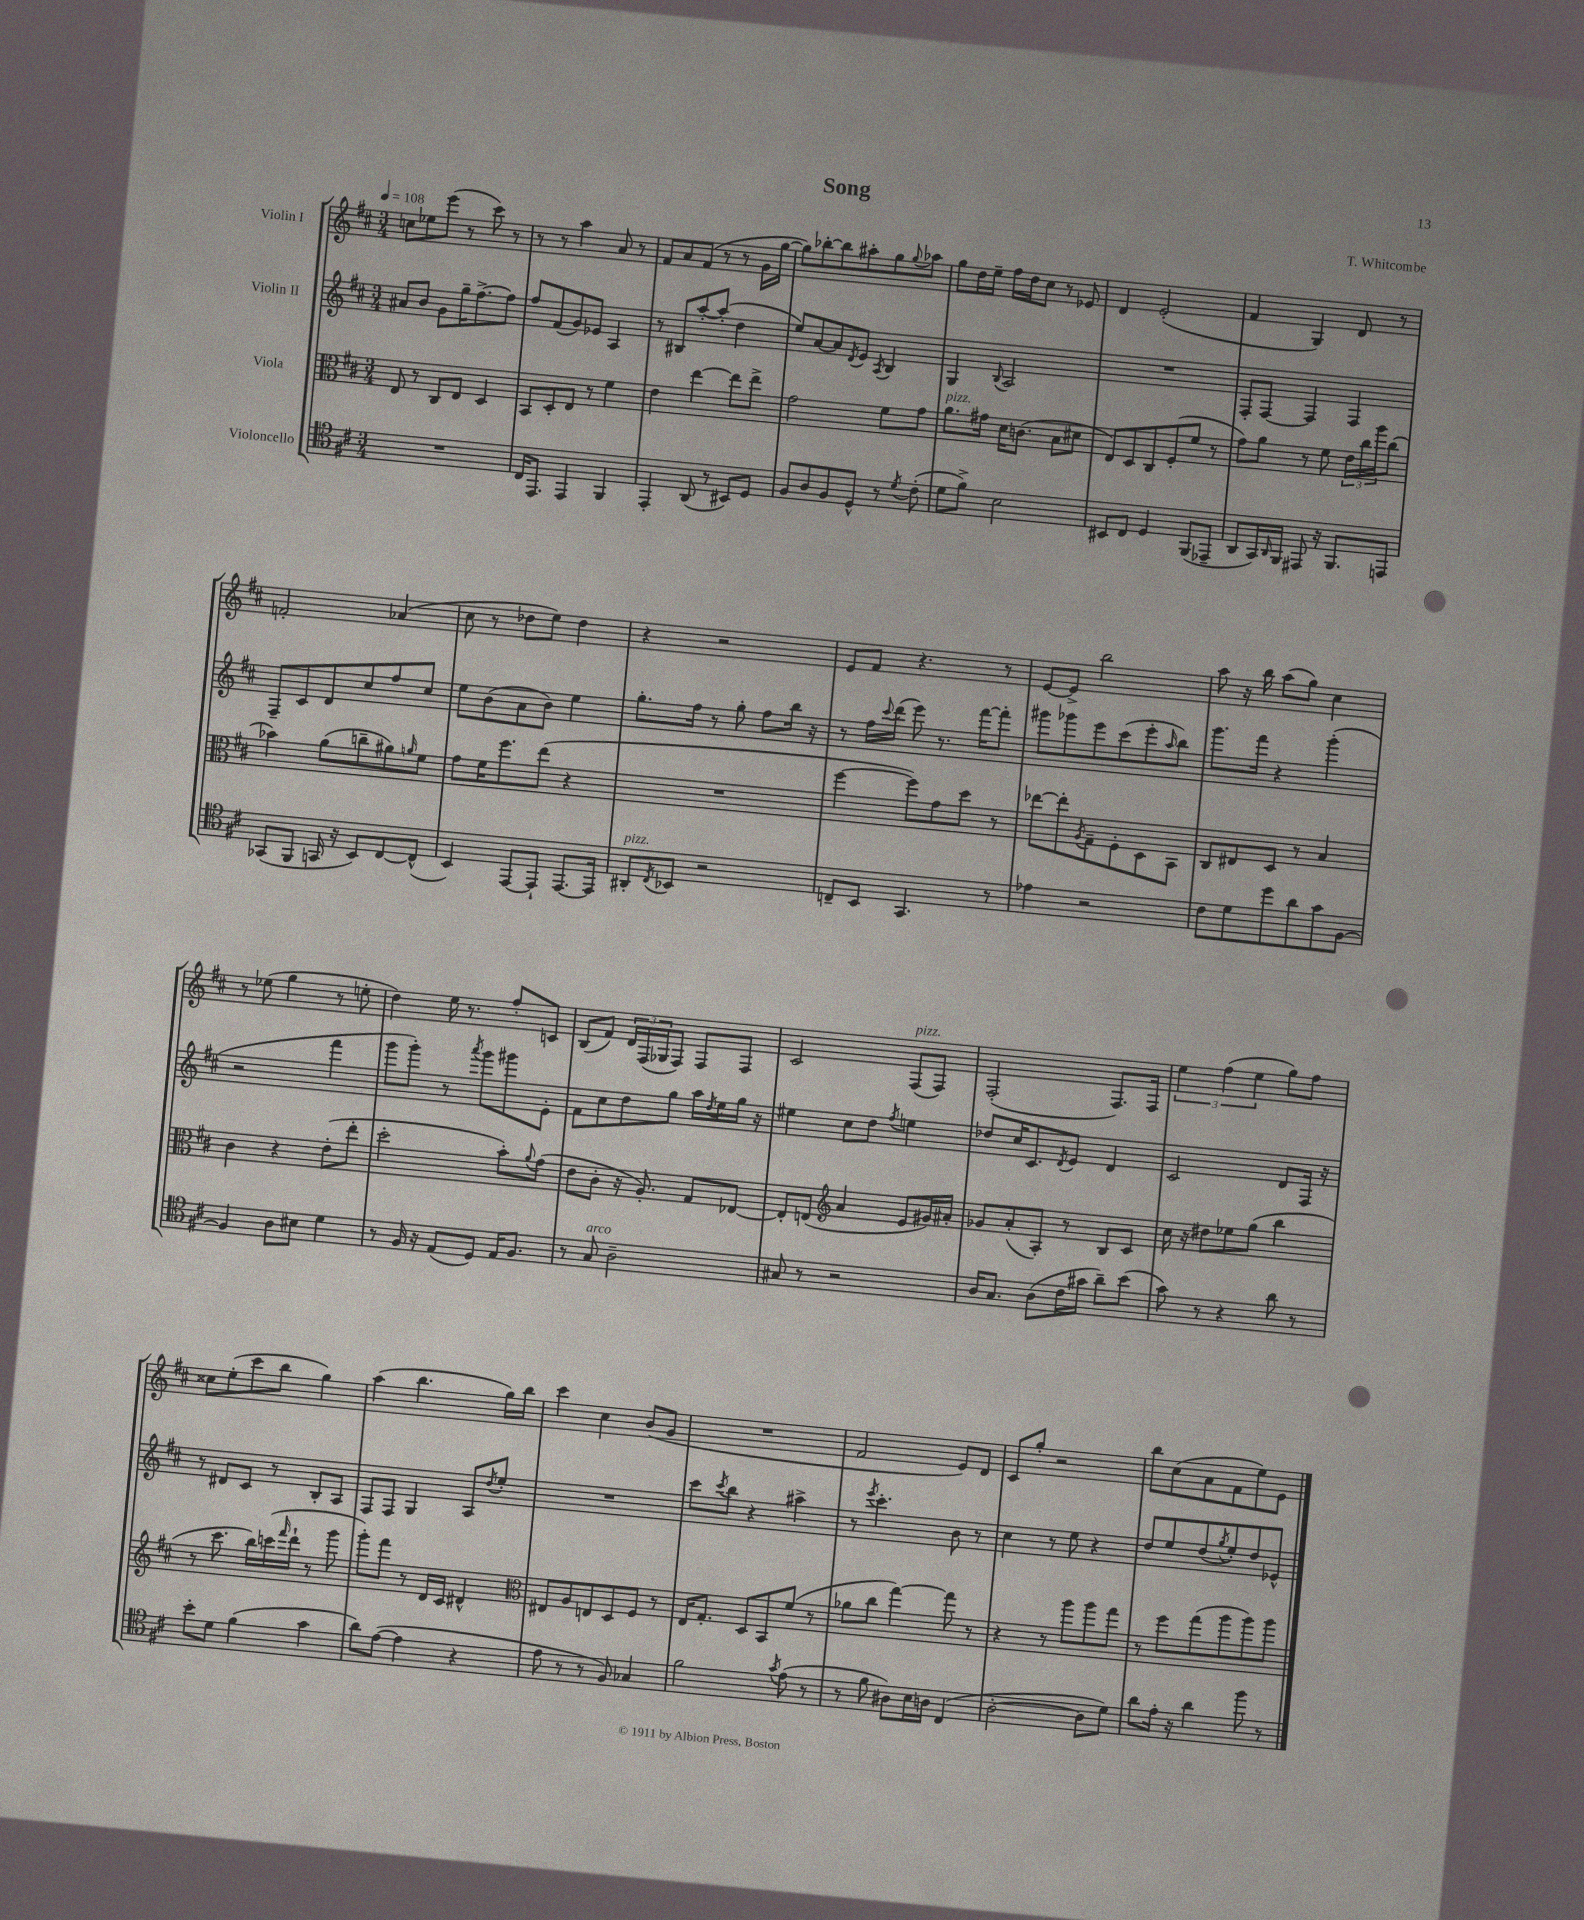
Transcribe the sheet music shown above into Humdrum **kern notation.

**kern	**kern	**kern	**kern
*staff4	*staff3	*staff2	*staff1
*clefC4	*clefC3	*clefG2	*clefG2
*k[f#c#]	*k[f#c#]	*k[f#c#]	*k[f#c#]
*M3/4	*M3/4	*M3/4	*M3/4
*MM108	*MM108	*MM108	*MM108
2.r	8E/	8a#/L	8cc\L
.	8r	8b/J	8ee-\
.	8C#/L	8g\L	(8eee\J
.	8E/J	16gg~\K	8r
.	.	[8.ff#^\	.
.	4D/	.	8ccc#\)
.	.	8ff#\]J	8r
=	=	=	=
16C#/LK	8BB/L	8ff#/L	8r
8.EE/J	.	.	.
.	8D'/	(8f#/	8r
4EE/	8E/J	8g/)	4aa\
.	8r	8e-/J	.
4FF#/	4f#\	4A/	8a/
.	.	.	8r
=	=	=	=
4EE'/	4e\	8r	8f#/L
.	.	8B#/L	8a/
(8AA/	[4ee\	[8aa'/	(8f#/J
8r	.	(8aa'/]J	8r
8BB#/L)	8ee\]L	4dd\	8r
8D/J	8ee^\J	.	16g\LL
.	.	.	[16gg\JJ
=	=	=	=
8F#/L	2g\	8ee/L)	8gg\]L)
8A/	.	[8a/	[8bb-'\
8F#/	.	8a/]	8bb-\]
.	.	8qd/	.
8D^^/J	.	8e/J	8aa#'\
.	.	8qA/	.
8r	8f#\L	4B/	8gg\
8qd/	.	.	8qqgg/
(8c#'\	8g\J	.	8aa-\J
=	=	=	=
8d\L	8.a\L	4G/	8gg\L
8f#^\J)	.	.	16dd\L
.	16g#\Jk	.	16ee~\JJ
.	.	8qqB/	.
2B\	16d\LK	2A/	16ff#\LL
.	(8.c\J	.	16dd\J
.	.	.	8cc#\J
.	8B\L	.	8r
.	8d#\J	.	8e-/
=	=	=	=
8BB#/L	8E/L)	2.r	4d/
8C#/J	8D/	.	.
4D/	8C#/	.	(2e'/
.	(8F#'/	.	.
(8FF#/L	8f#/J	.	.
8EE-~/J	8r	.	.
=	=	=	=
8AA/L	8g\L)	8F#'/L	4f#/
16GG/L)	8a\J	[8F#/J	.
16qqAA/	.	.	.
16FF#/JJ	.	.	.
8EE#/	8r	4F#/]	4G/)
16r	8f#\	.	.
8.FF#/L	.	.	.
.	24e\LL	4F#/	8d/
.	24cc#\	.	.
.	24aa\J	.	.
8EE/J	(8cc#\J	.	8r
=	=	=	=
(8GG-/L	4b-\)	8F#~/L	2f'/
8FF#/J	.	8c#/	.
16GG/	(8a\L	8d/	.
16r	.	.	.
8BB/L)	8cc~\	8cc#/	.
[8C#/	8a#\)	8ff#/	(4a-/
.	16qqa/	.	.
(8C#^^/]J	8f#\J	8cc#/J	.
=	=	=	=
4BB/)	8g\L	8ee\L	8cc#\
.	16f#\K	(8b\	8r
.	8.ff#\	.	.
[8EE/L	.	8a\	8dd-\L
8EE`/]J	(8ee\J	8b\J)	8ee\J)
[8.EE/L	4r	4ee\	4dd-\
16EE/]Jk	.	.	.
=	=	=	=
8AA#'/L	2.r	8.gg'\L	4r
8qC#/	.	.	.
8BB-/J	.	.	.
.	.	16ff#\Jk	.
2r	.	8r	2r
.	.	8gg'\	.
.	.	8ff#\L	.
.	.	16bb\Jk	.
.	.	16r	.
=	=	=	=
8C~/L	[4ff#\	8r	8e/L
8BB/J	.	16ff#\LL	8f#/J
.	.	8qqccc#/	.
.	.	(16ddd\JJ	.
4.GG/	8ff#\]L)	8eee\)	4.r
.	8g\	8.r	.
.	8dd\J	.	.
.	.	[16fff#\LK	.
8r	8r	8fff#'\]J	8r
=	=	=	=
4e-\	[8ee-\L	8ggg#\L	[8e/L
.	8ee-'\]	8ggg-\	8e^/]J
.	8qA/	.	.
2r	8G~\	8eee\	2bb\
.	8F#'\	(8ccc#\	.
.	8D\	8eee'\	.
.	.	16qqaa/	.
.	8BB\J	8bb\J)	.
=	=	=	=
8c#\L	8C#/L	8.ggg\L	8aa\
8d\	8E#/	.	16r
.	.	16fff#\Jk	16bb\
8dd\	8D/J	4r	(8aa\L
8a\	8r	.	8gg\J)
8g\	4B/	(4ggg'\	4cc#\
[8F#\J	.	.	.
=	=	=	=
4F#/]	4c#\	2r	8r
.	.	.	(8ee-\
8A\L	4r	.	4gg\
8B#\J	.	.	.
4d\	(8e'\L	4fff#\	8r
.	8ee'\J	.	8ee'\
=	=	=	=
8r	2dd'\	8ggg\L	4dd\)
16F#/	.	8ggg'\J)	.
16r	.	.	.
(8E/L	.	8r	16ee\
.	.	.	8.r
.	.	8qaaa/	.
8D/J)	.	8ggg\L	.
16E/LK	8b'\L)	8ggg#\	8ff#'/L
8.F#/J	.	.	.
.	8qqa/	.	.
.	(8g\J	8e'\J	8c/J
=	=	=	=
8r	8e\L	8f#\L	(8B/L
8G/	8c#'\J	8cc#\	8f#/J)
2A~\	16r	8dd\	24d/LL
.	.	.	(24F#/
.	8.A'/)	.	.
.	.	.	24G-/J
.	.	8gg\J	8F#/J)
.	8G/L	16aa\LL	8F#/L
.	.	8qdd/	.
.	.	16ee\	.
.	[8E-/J	16gg\JJ	8F#/J
.	.	16r	.
=	=	=	=
8G#/	8E-'/]L	4ee#\	2c#/
8r	(8E/J	.	.
*	*clefG2	*	*
2r	4a/	8cc#\L	.
.	.	8dd\J	.
.	.	8qff#/	.
.	8e/L	4ee\	(8F#/L
.	16g#/L)	.	8F#/J)
.	16a#'/JJ	.	.
=	=	=	=
16A/LK	8g-/L	8dd-/L	(2F#'/
8.G/J	.	.	.
.	(8a'/	16cc#/K	.
.	.	8.c#/	.
(8A\L	8A'/J)	.	.
.	.	8qd/	.
16c#\L	8r	8e/J	.
16g#\JJ	.	.	.
8a~\L)	8B/L	4d/	8.F#/L)
(8b\J	8c#/J	.	.
.	.	.	16F#/Jk
=	=	=	=
8g\)	16cc#\	2c#/	6ee\
.	16r	.	.
8r	8dd#\L	.	.
.	.	.	(6ff#\
4r	8ee-\	.	.
.	.	.	6ee\
.	(8gg\J	.	.
8a\	4bb\	8d/L	8gg\L)
8r	.	16F#/Jk	8ff#\J
.	.	16r	.
=	=	=	=
8b'\L	8r	8r	8cc##\L
8d\J	8.ccc#\	8d#/L	(8ee'\
(4f#\	.	8c#/J	8ccc#\
.	16bb\LL)	.	.
.	(16ccc\	8r	8bb\J
.	16qqfff#/	.	.
.	16ddd`\JJ	.	.
4g\	8r	8B'/L	4gg\)
.	8ggg\	8A/J	.
=	=	=	=
8a\L)	8ggg'\L)	8F#/L	(4aa\
([8e\J	8fff#\J	8F#/J	.
4e\]	8r	4G/	4.bb\
.	16d/LL	.	.
.	16c#/JJ	.	.
4r	4d#^^/	8A/L	.
.	.	8qdd/	.
.	.	8ee'/J	16gg\LL)
.	.	.	16bb\JJ
=	=	=	=
*	*clefC3	*	*
8e\	8E#/L	2.r	4ccc#\
8r	8A/	.	.
8r	8E/	.	4cc#\
8F#/)	8D/	.	.
4G-/	8F#/J	.	(8b/L
.	8r	.	8g/J
=	=	=	=
2f#\	16E/LK	8ccc#\L	2.r
.	8.G'/J	.	.
.	.	8qccc#/	.
.	.	8bb\J	.
.	8D/L	4r	.
.	8BB/	.	.
8qg/	.	.	.
(8e\	(8f#/J	4aa#^\	.
8r	8r	.	.
=	=	=	=
8r	8a-\L	8r	2f#/
.	.	8qeee/	.
8f#\	8cc#\J	4.ccc#'\	.
8A#\L)	[4gg\)	.	.
16B\L	.	.	.
16A\JJ	.	.	.
(4C#/	8gg\]	8b\	8e/L)
.	8r	8r	8d/J
=	=	=	=
[2A'\	4r	4cc#\	8c#/L
.	.	.	8gg'/J
.	8r	8r	2r
.	8aa\L	8ee\	.
8A\]L	8aa\	4r	.
8d\J)	8gg\J	.	.
=	=	=	=
8a\L	8r	8dd/L	8bb\L
16e'\Jk	8ff#\L	8ee/	(8cc#\
16r	.	.	.
4a\	(8gg\	(8dd/	8a\
.	.	8qgg/	.
.	8aa\	8ee'/)	8f#\
8ff#\	8aa\)	8dd/	8ee\)
8r	8aa\J	8e-^^/J	8e\J
==	==	==	==
*-	*-	*-	*-
